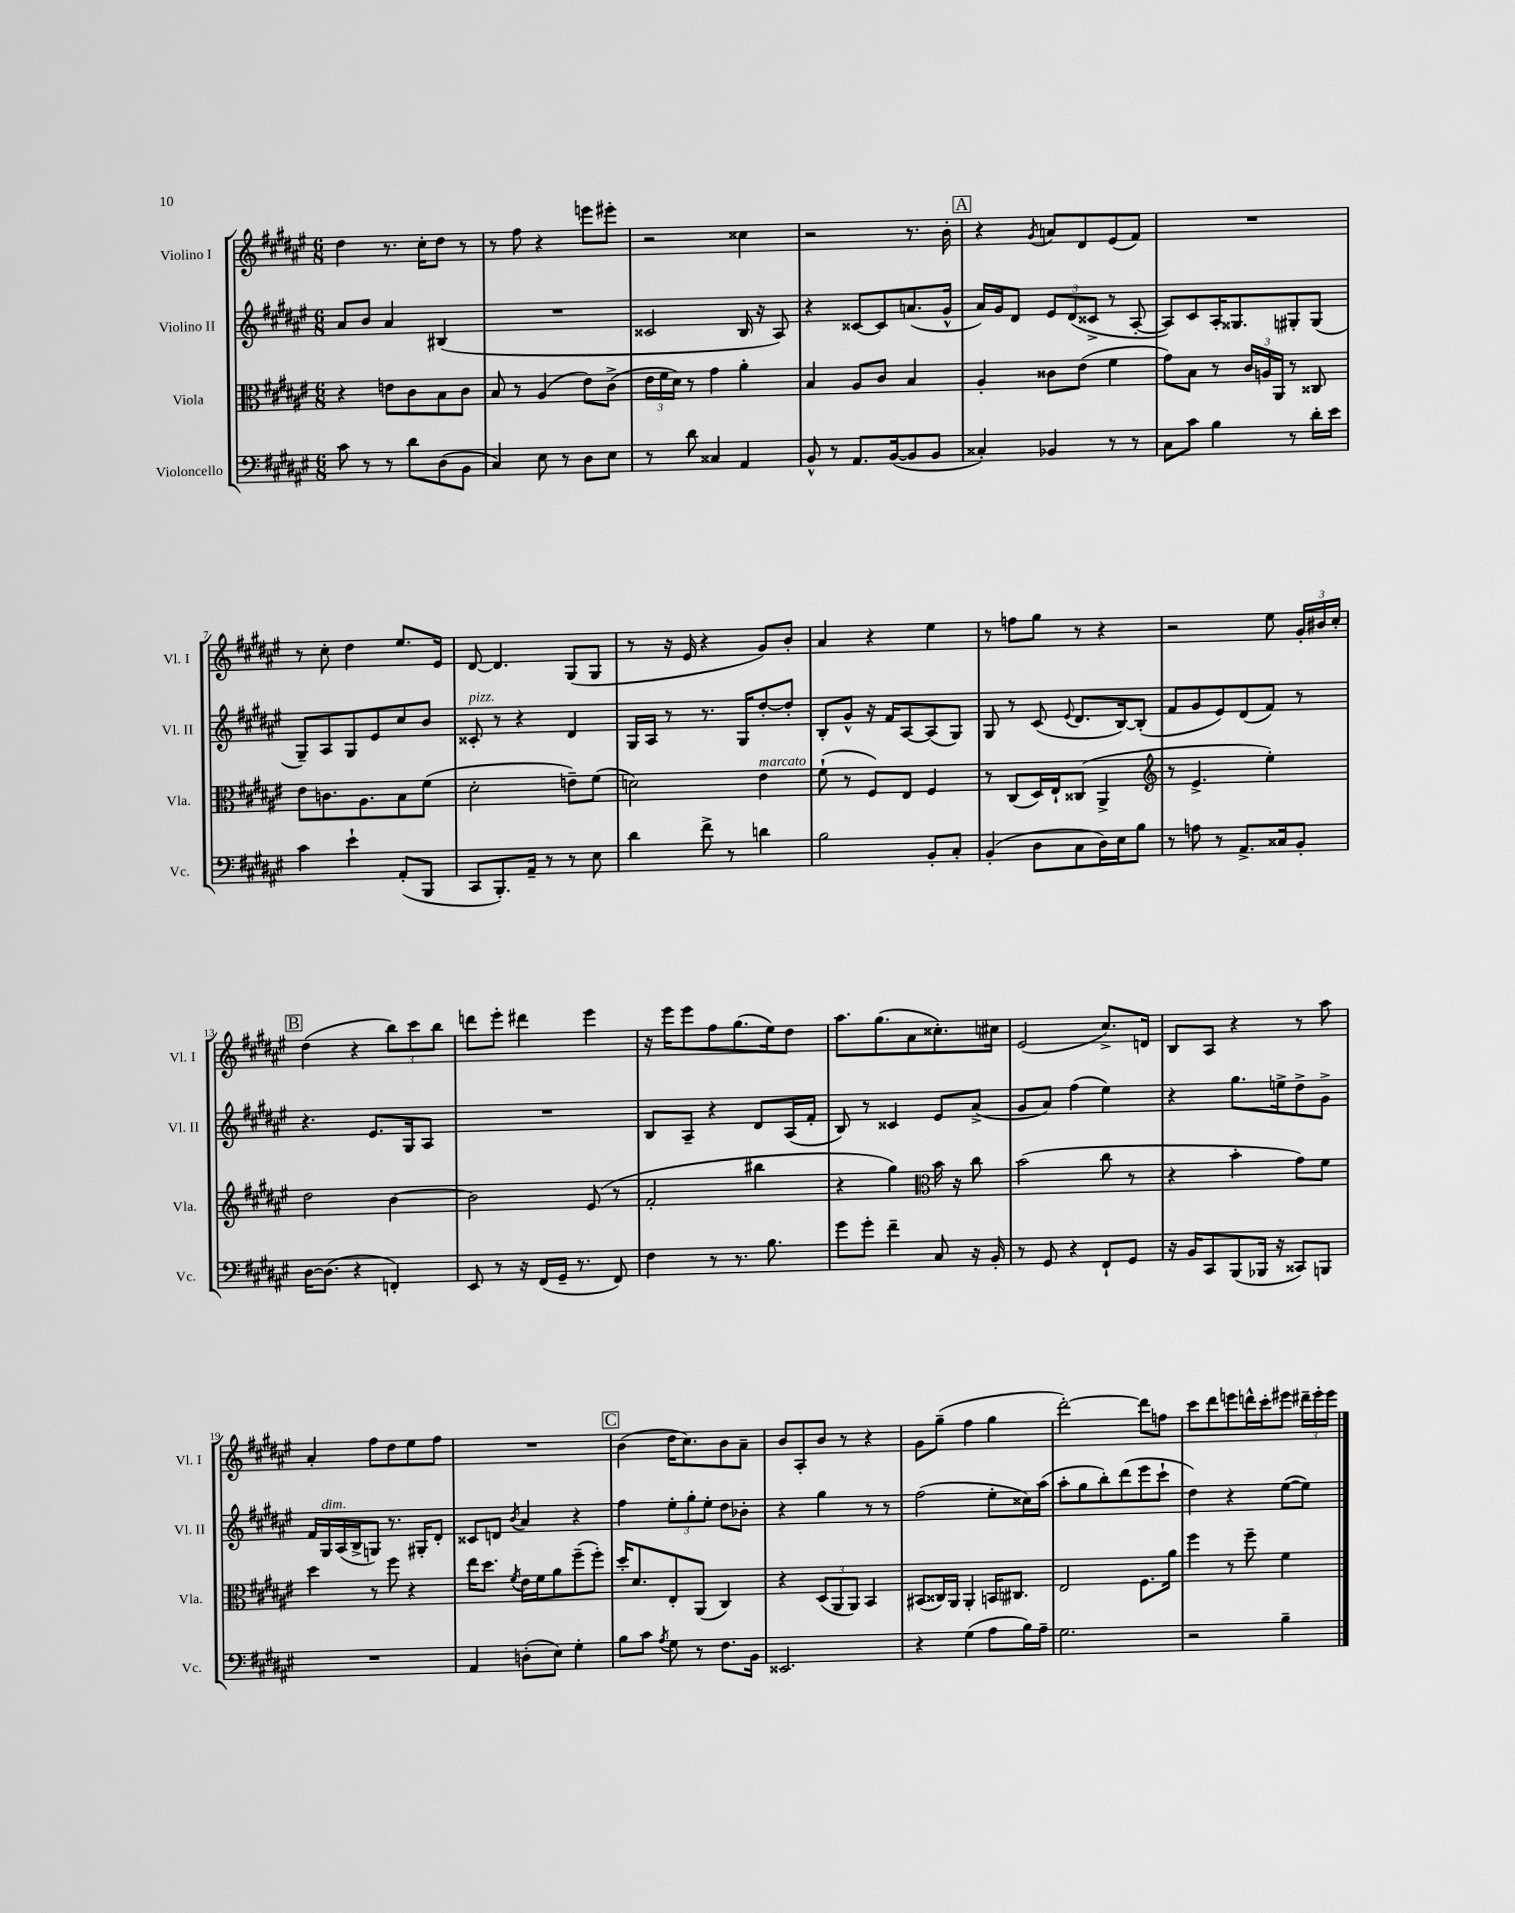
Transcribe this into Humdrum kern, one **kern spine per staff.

**kern	**kern	**kern	**kern
*staff4	*staff3	*staff2	*staff1
*clefF4	*clefC3	*clefG2	*clefG2
*k[f#c#g#d#a#e#]	*k[f#c#g#d#a#e#]	*k[f#c#g#d#a#e#]	*k[f#c#g#d#a#e#]
*M6/8	*M6/8	*M6/8	*M6/8
8c#\	4r	8a#/L	4dd#\
8r	.	8b/J	.
8r	8e\L	4a#/	8.r
8d#\L	8c#\	.	.
.	.	.	16cc#'\LK
(8D#\	8B\	(4B#/	8dd#\J
8BB\J	8c#\J	.	8r
=	=	=	=
4C#/)	8B/	2.r	8r
.	8r	.	8ff#\
8E#\	(4A#/	.	4r
8r	.	.	.
8D#\L	8e#\L)	.	8eee\L
8E#\J	(8c#^\J	.	8eee#'\J
=	=	=	=
8r	24e#\LL	2c##/	2r
.	24f#\	.	.
.	24d#\JJ)	.	.
8d#\	8r	.	.
4C##/	4g#\	.	.
4AA#/	4a#'\	16B/	4cc##\
.	.	16r	.
.	.	8A#/)	.
=	=	=	=
8BB^^/	4B/	4r	2r
8r	.	.	.
8.AA#/L	8A#/L	[8c##/L	.
.	8c#/J	8c##/]	.
([16BB/k	.	.	.
8BB/]	4B/	(8.a/	8.r
8BB/J	.	.	.
.	.	16g#^^/Jk	16b'\
=	=	=	=
4C##'/)	4A#'/	16a#/LL)	4r
.	.	16g#/J	.
.	.	8d#/J	.
.	.	.	8qg#/
4BB-/	8c##\L	12e#/L	8a/L
.	.	(12d#/	.
.	(8e#\J	.	8d#/
.	.	12c##^/J	.
8r	4f#\	8r	(8e#/
8r	.	[8A#'/	8f#/J)
=	=	=	=
8C#\L	8g#\L)	8A#/]L)	2.r
8c#\J	8B\J	8c#/	.
4B\	8r	16A#'/K	.
.	.	8.G##/	.
.	24c#/LL	.	.
.	24A/	.	.
.	24AA#/JJ	.	.
8r	8r	8G#'/	.
16d#'\LL	8C##/	(8G#/J	.
16e#\JJ	.	.	.
=	=	=	=
4c#\	8e#\L	8G#~/L)	8r
.	8.c\	8A#/	8cc#'\
4e#`\	.	8G#/	4dd#\
.	8.A#\	.	.
.	.	8e#/	.
(8AA#'/L	8B\	8cc#/	8.ee#/L
8BBB/J	(8f#\J	8b/J	.
.	.	.	16e#/Jk
=	=	=	=
8CC#/L	2d#'\	8c##'/	[8d#/
8.BBB'/)	.	8r	4.d#/]
.	.	4r	.
16AA#~/Jk	.	.	.
8r	.	.	.
8r	8e~\L)	4d#/	(8G#/L
8E#\	(8f#\J	.	8G#/J
=	=	=	=
4d#\	2d\)	16G#/LL	8r
.	.	16A#/JJ	.
.	.	8r	16r
.	.	.	16e#/
8f#^\	.	8.r	4r
8r	.	.	.
.	.	16G#/LK	.
4d\	4e#\	[8dd#'/	8g#/L)
.	.	8dd#'/]J	8b'/J
=	=	=	=
2B\	(8f#`\	8B'/L	4a#/
.	8r	8g#^^/J	.
.	8F#/L)	16r	4r
.	.	16f#/LK	.
.	8E#/J	[8A#/	.
8BB'/L	4F#/	(8A#/]	4ee#\
8C#'/J	.	8G#/J)	.
=	=	=	=
(4BB'/	8r	8G#/	8r
.	(8C#/L	8r	8ff\L
8D#\L	16D#/L)	(8c#/	8gg#\J
.	16E#`/J	.	.
.	.	8qqe#/	.
8C#\	(8C##/J	8.d#/L	8r
16D#\L)	4AA#^/	.	4r
16E#\J	.	[16B/k)	.
8B\J	.	(8B'/]J	.
=	=	=	=
*	*clefG2	*	*
8r	8r	8f#/L	2r
8A\	4.e#^/	8g#/	.
8r	.	8e#/)	.
8.AA#^/L	.	(8d#/	.
.	4ee#'\)	8f#/J)	8ee#\
16C##/k	.	.	.
8BB'/J	.	8r	24g#'/LL
.	.	.	24b#/
.	.	.	24cc#'/JJ
=	=	=	=
[16D#\LK	2dd#\	4.r	(4dd#\
(8.D#\]J	.	.	.
4r	.	.	4r
.	.	8.e#/L	.
4FF'/)	[4b\	.	12bb\L)
.	.	16G#/k	.
.	.	.	12ccc#\
.	.	8A#/J	.
.	.	.	12bb\J
=	=	=	=
8EE#/	2b\]	2.r	8ddd\L
8r	.	.	8eee#'\J
16r	.	.	4ddd#\
(16FF#/LL	.	.	.
16GG#~/JJ	.	.	.
8.r	.	.	.
.	(8e#/	.	4eee#\
8FF#/)	8r	.	.
=	=	=	=
4F#\	2f#'/	8B/L	16r
.	.	.	16eee#\LK
.	.	8A#~/J	8eee#\
8r	.	4r	8ff#\
8.r	.	.	(8.gg#\
.	4bb#\	8d#/L	.
8.B\	.	.	16ee#\k)
.	.	(16A#/L	8dd#\J
.	.	16f#'/JJ	.
=	=	=	=
8g#\L	4r	8B/)	8.aa#\L
8g#'\J	.	8r	.
.	.	.	(8.gg#\
4f#~\	4gg#\)	4c##/	.
.	.	.	8a#\
*	*clefC3	*	*
8C#/	16b\	8e#/L	8.cc##'\)
.	16r	.	.
16r	8cc#\	(8a#^/J	.
16BB'/	.	.	16cc#\Jk
=	=	=	=
8r	(2b\	8g#/L	(2e#/
8GG#/	.	8a#/J)	.
4r	.	(4ff#\	.
8FF#`/L	8cc#\	4ee#\)	8.cc#^/L)
8GG#/J	8r	.	.
.	.	.	16d/Jk
=	=	=	=
16r	4r	4r	8B/L
16BB/LK	.	.	.
8CC#/	.	.	8A#/J
(8BBB/	4b'\	8.gg#\L	4r
16BBB-/Jk	.	.	.
16r	.	16ee^\k	.
8CC##/L)	8g#\L)	8dd#^\	8r
8BBB/J	8f#\J	8g#^\J	8aa#\
=	=	=	=
2.r	4dd#\	16f#/LL	4a#'/
.	.	16G#/	.
.	.	(16A#/	.
.	.	16B^/J	.
.	8r	8G/J)	8ff#\L
.	8ff#\	8.r	8dd#\
.	4r	.	8ee#\
.	.	16G#'/LK	.
.	.	8d#'/J	8ff#\J
=	=	=	=
4AA#/	16ee#\LK	8c##/L	2.r
.	8.dd#\J	.	.
.	.	8d/J	.
.	8qf#/	8qb/	.
(8D'\L	16e#\LL	4a#/	.
.	16f#\J	.	.
8E#\J)	8a#\	.	.
4G#'\	(8ff#~\	4r	.
.	8ff#'\J)	.	.
=	=	=	=
8B\L	16dd#'/LK	4ff#\	(4b\
.	8.d#/	.	.
8c#\J	.	.	.
8qA#/	.	.	.
8G#\	8E#'/	12ee#'\L	16dd#\LK
.	.	.	8.cc#\)
.	.	12gg#'\	.
8r	(8AA#/J	.	.
.	.	12ee#'\J	.
8.F#\L	4C#/)	8dd#\L	8b\
.	.	8b-'\J	8a#~\J
16BB\Jk	.	.	.
=	=	=	=
2.EE##/	4r	4r	8b/L
.	.	.	8A#'/
.	(12D#/L	4gg#\	8b/J
.	12AA#/	.	.
.	.	.	8r
.	12AA#/J)	.	.
.	4BB/	8r	4r
.	.	8r	.
=	=	=	=
4r	(8BB#/L	(2ff#\	8g#\L
.	16C##/L)	.	(8gg#~\J
.	16AA#/JJ	.	.
(4G#\	4AA#'/	.	4ff#\
8A#\L	16BB/LK	8ee#'\L	4gg#\
.	8.C#/J	.	.
16B\L)	.	16cc##\L)	.
16A#~\JJ	.	(16aa#\JJ	.
=	=	=	=
2.G#\	2E#/	8aa#'\L	[2ddd#'\)
.	.	8gg#\	.
.	.	8bb'\)	.
.	.	(8ddd#\	.
.	8.F#\L	8eee#\	8ddd#\]L
.	.	8ccc#`\J	8ff\J
.	16a#\Jk	.	.
=	=	=	=
2r	4ff#\	4dd#\)	8ccc#\L
.	.	.	8ddd#\
.	8r	4r	8eee\
.	8ff#~\	.	16ddd^^\L
.	.	.	16ccc#'\J
4B~\	4f#\	([8ee#\L	8eee#\J
.	.	8ee#\]J)	24ddd#~\LL
.	.	.	24eee#'\
.	.	.	24eee#\JJ
==	==	==	==
*-	*-	*-	*-
